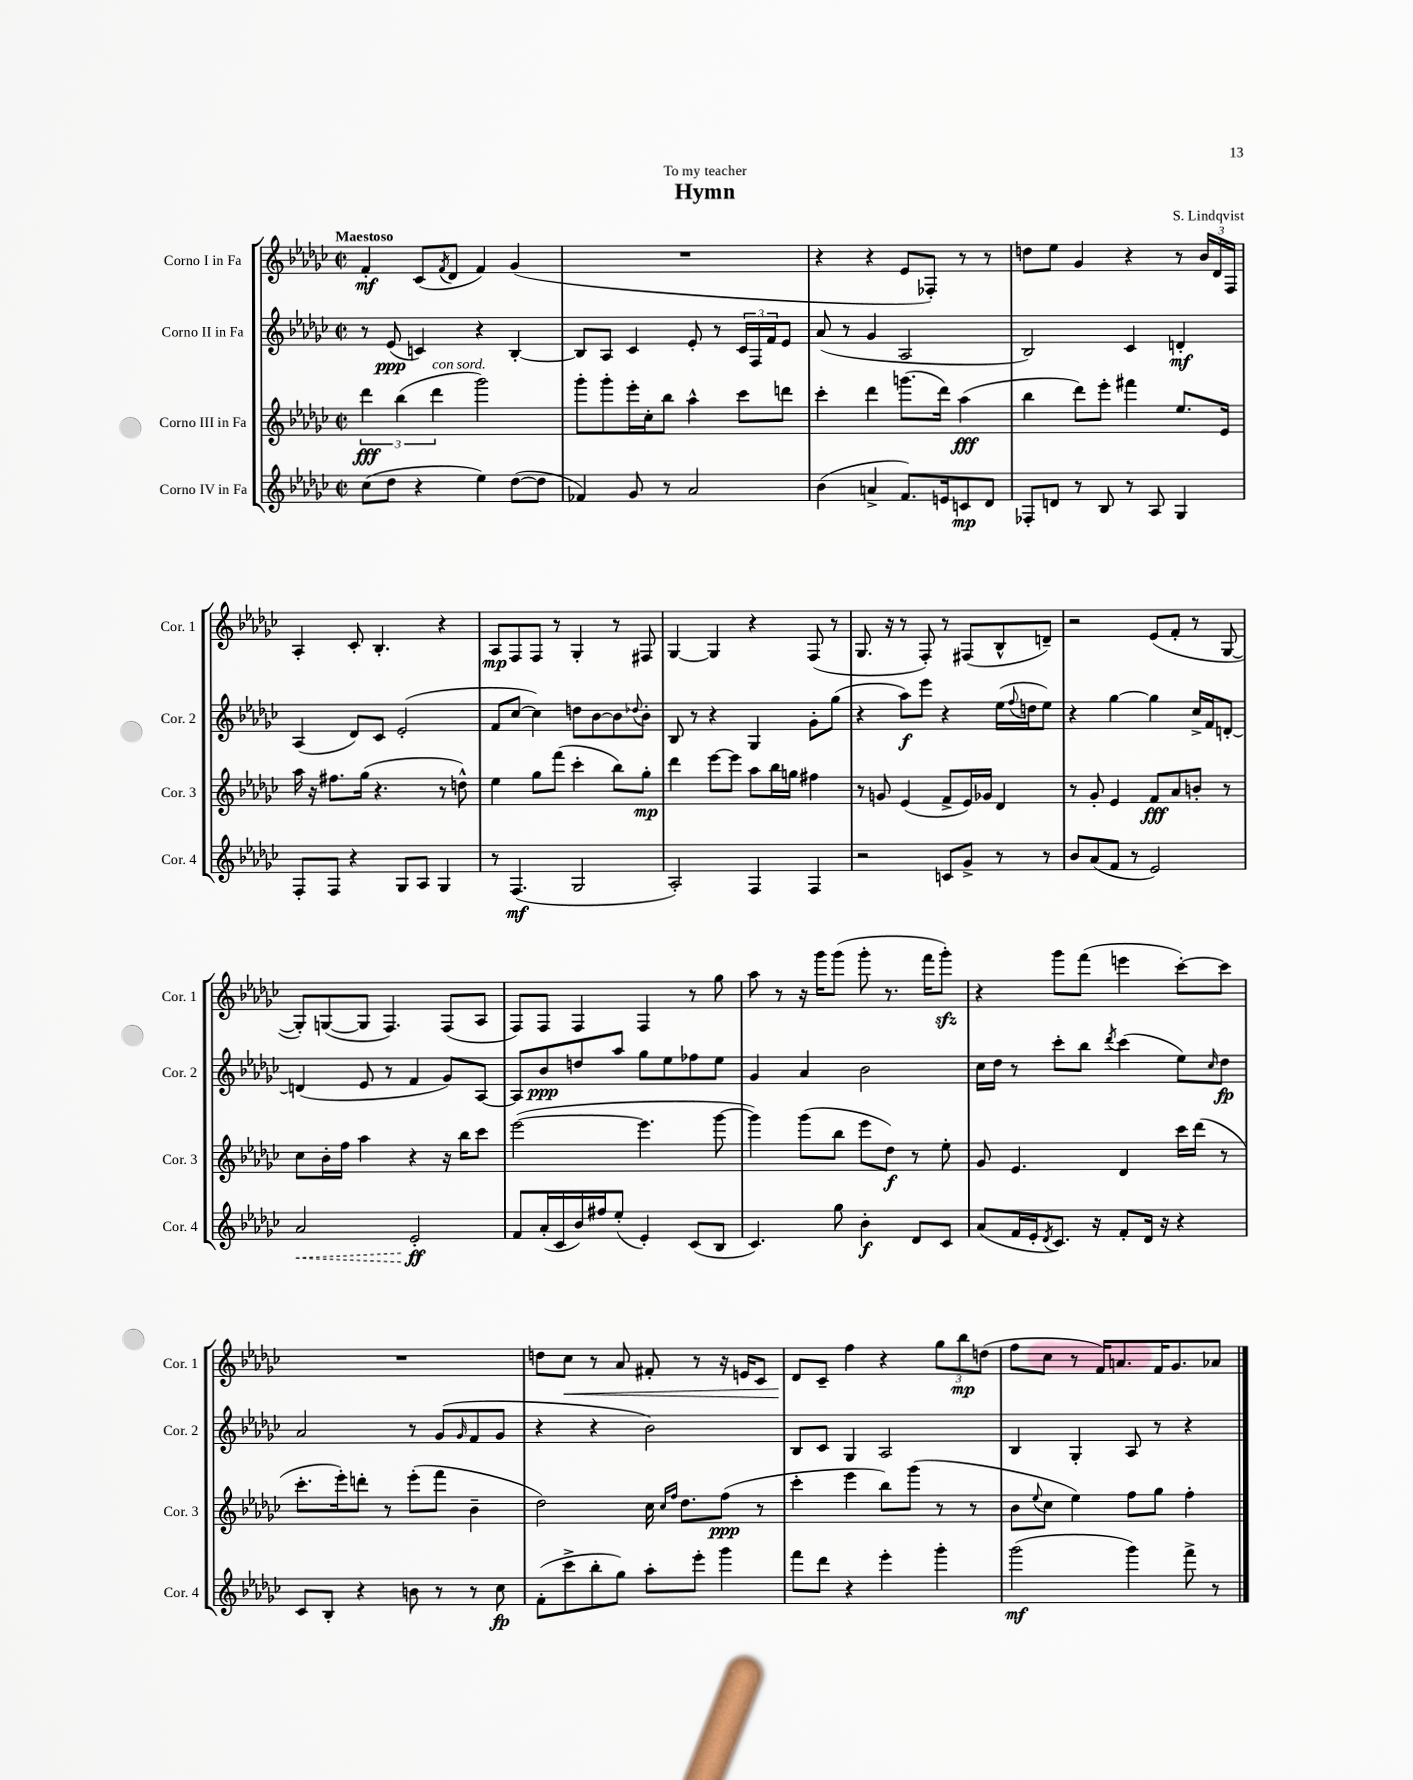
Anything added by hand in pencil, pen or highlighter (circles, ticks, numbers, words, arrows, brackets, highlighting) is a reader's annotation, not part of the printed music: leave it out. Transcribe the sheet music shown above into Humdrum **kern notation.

**kern	**kern	**kern	**kern
*staff4	*staff3	*staff2	*staff1
*clefG2	*clefG2	*clefG2	*clefG2
*k[b-e-a-d-g-c-]	*k[b-e-a-d-g-c-]	*k[b-e-a-d-g-c-]	*k[b-e-a-d-g-c-]
*M2/2	*M2/2	*M2/2	*M2/2
*met(c|)	*met(c|)	*met(c|)	*met(c|)
(8cc-\L	6ddd-\	8r	4f'/
8dd-\J	.	(8e-/	.
.	(6bb-\	.	.
4r	.	4c/)	(8c-/L
.	6ddd-\	.	.
.	.	.	8qf/
.	.	.	8d-/J
4ee-\)	2ggg-\)	4r	4f/)
([8dd-\L	.	[4B-'/	(4g-/
8dd-\]J	.	.	.
=	=	=	=
4f-/)	8ggg-'\L	8B-/]L	1r
.	8ggg-'\	8A-/J	.
8g-/	16eee-'\L	4c-/	.
.	16cc-'\J	.	.
8r	8bb-\J	.	.
2a-/	4aa-^^\	8e-'/	.
.	.	8r	.
.	8ccc-\L	24c-/LL	.
.	.	24F/	.
.	.	24f/J	.
.	8ddd\J	8e-/J	.
=	=	=	=
(4b-\	4ccc-'\	(8a-/	4r
.	.	8r	.
4a^/	4ddd-\	4g-/	4r
8.f/L)	(8.ggg\L	2A-/	8e-/L
.	.	.	8F-'/J)
16e/k	16ddd-\Jk)	.	.
8c/	(4aa-\	.	8r
8d-/J	.	.	8r
=	=	=	=
8F-'/L	4bb-\	2B-/)	8dd\L
8d/J	.	.	8ee-\J
8r	8ddd-\L)	.	4g-/
8B-/	8eee-'\J	.	.
8r	4fff#\	4c-/	4r
8A-/	.	.	.
4G-/	8.ee-/L	4d'/	8r
.	.	.	24b-/LL
.	.	.	24d-/
.	16e-/Jk	.	.
.	.	.	24F/JJ
=	=	=	=
8F'/L	16aa-\	(4A-/	4A-'/
.	16r	.	.
8F/J	8.ff#\L	.	.
4r	.	8d-/L)	8c-'/
.	(16gg-\Jk	.	.
.	4.r	8c-/J	4.B-'/
8G-/L	.	(2e-'/	.
8A-/J	.	.	.
4G-/	8r	.	4r
.	8dd^^\)	.	.
=	=	=	=
8r	4ee-\	8f/L	8A-/L
(4.F/	.	[8cc-/J	8F/
.	8gg-\L	4cc-\])	8F/J
.	(8fff\J	.	8r
2G-/	4ccc-'\	8dd\L	4G-'/
.	.	[8b-\	.
.	8bb-\L)	8b-\]	8r
.	.	8qqdd-/	.
.	8gg-'\J	8b-'\J	8F#/
=	=	=	=
2A-'/)	4ddd-\	8B-/	[4G-/
.	.	8r	.
.	[8eee-\L	4r	4G-/]
.	8eee-\]J	.	.
4F/	8aa-\L	4G-/	4r
.	16bb-\L	.	.
.	16gg\JJ	.	.
4F/	4ff#\	8g-'\L	(8F/
.	.	(8gg-\J	8r
=	=	=	=
2r	8r	4r	8.G-/
.	8g/	.	.
.	.	.	16r
.	(4e-/	8aa-\L)	8r
.	.	8eee-\J	8F'/)
8c/L	8f^/L	4r	8r
8g-^/J	16e-/L)	.	(8F#/L
.	16g-/JJ	.	.
8r	4d-/	(16ee-\LL	8B-^^/
.	.	8qqff/	.
.	.	16dd\J	.
8r	.	8ee-\J)	8d~/J)
=	=	=	=
8b-/L	8r	4r	2r
(8a-/	8g-'/	.	.
8f/J	4e-/	[4gg-\	.
8r	.	.	.
2e-/)	8f/L	4gg-\]	(8e-/L
.	8a-/	.	8f'/J
.	8b'/J	16cc-^/LL	8r
.	.	16f/J	.
.	8r	[8d'/J	[8G-/
=	=	=	=
2a-/	8cc-\L	(4d/]	8G-'/]L)
.	16b-'\L	.	([8G/
.	16ff\JJ	.	.
.	4aa-\	8e-/	8G/]J
.	.	8r	4.F/)
2e-'/	4r	4f/	.
.	16r	8g-/L)	(8F/L
.	16bb-\LK	.	.
.	8ccc-\J	[8A-/J	8A-/J
=	=	=	=
8f/L	([2eee-\	8A-/]L	8F/L)
(16a-'/L	.	8b-/	8F/J
16c-/	.	.	.
16b-/)	.	8dd/	4F/
16ff#/J	.	.	.
(8ee-'/J	.	8aa-/J	.
4e-'/)	4.eee-\]	8gg-\L	4F/
.	.	8ee-\	.
(8c-/L	.	8ff-\	8r
8B-/J	[8ggg-\	8ee-\J	8gg-\
=	=	=	=
4.c-/)	4ggg-\])	4g-/	8aa-\
.	.	.	8r
.	(8ggg-\L	4a-/	16r
.	.	.	16ggg-\LK
8gg-\	8bb-\J	.	(8ggg-\J
4b-'\	8eee-\L	2b-\	8ggg-'\
.	8dd-\J)	.	8.r
8d-/L	8r	.	.
.	.	.	16fff\LK
8c-/J	8ee-'\	.	8ggg-'\J)
=	=	=	=
(8a-/L	8g-/	16cc-\LL	4r
.	.	16dd-\JJ	.
16f/L	4.e-/	8r	.
16e-'/J	.	.	.
8qd-/	.	.	.
8.c-/J)	.	8ccc-'\L	8ggg-\L
.	.	8bb-\J	(8fff\J
16r	.	.	.
.	.	8qddd-/	.
8f'/L	4d-/	(4ccc-\	4eee\
16d-/Jk	.	.	.
16r	.	.	.
4r	16ccc-\LL	8ee-\L)	[8ccc-'\L)
.	(16ddd-\JJ	.	.
.	.	16qqcc-/	.
.	8r	8dd-\J	8ccc-\]J
=	=	=	=
8c-/L	8.ccc-'\L	2a-/	1r
8B-'/J	.	.	.
.	16eee-'\k)	.	.
4r	8ddd'\J	.	.
.	8r	.	.
8b\	(8eee-'\L	8r	.
8r	8fff\J	(8g-/L	.
.	.	16qqg-/	.
8r	4b-~\	8f/	.
8cc-\	.	8g-/J	.
=	=	=	=
(8f'\L	2dd-\)	4r	8dd\L
8ccc-^\	.	.	8cc-\J
8bb-'\	.	4r	8r
8gg-\J)	.	.	8a-/
8aa-'\L	16cc-\	2b-\)	8f#'/
.	16qqcc-/LL	.	.
.	16qqff/JJ	.	.
.	8.dd-\L	.	.
8eee-'\J	.	.	8r
4ggg-\	(8ff\J	.	16r
.	.	.	16e/LK
.	8r	.	8c-/J
=	=	=	=
8fff\L	4ccc-'\	8B-/L	8d-/L
8ddd-\J	.	8c-/J	8c-~/J
4r	4eee-\	4G-/	4ff\
4eee-'\	8bb-\L)	2A-/	4r
.	(8ggg-\J	.	.
4ggg-'\	8r	.	12gg-\L
.	.	.	12bb-\
.	8r	.	.
.	.	.	(12dd\J
=	=	=	=
(2ggg-\	8b-\L	4B-/	8ff\L
.	8qqee-/	.	.
.	8cc-\J	.	8cc-\J
.	4ee-\)	4G-'/	8r
.	.	.	16f/LK)
.	.	.	8.a/
4ggg-\)	8ff\L	8A-/	.
.	8gg-\J	8r	16f/K
.	.	.	8.g-/
8fff^\	4ff'\	4r	.
8r	.	.	8a-/J
==	==	==	==
*-	*-	*-	*-
